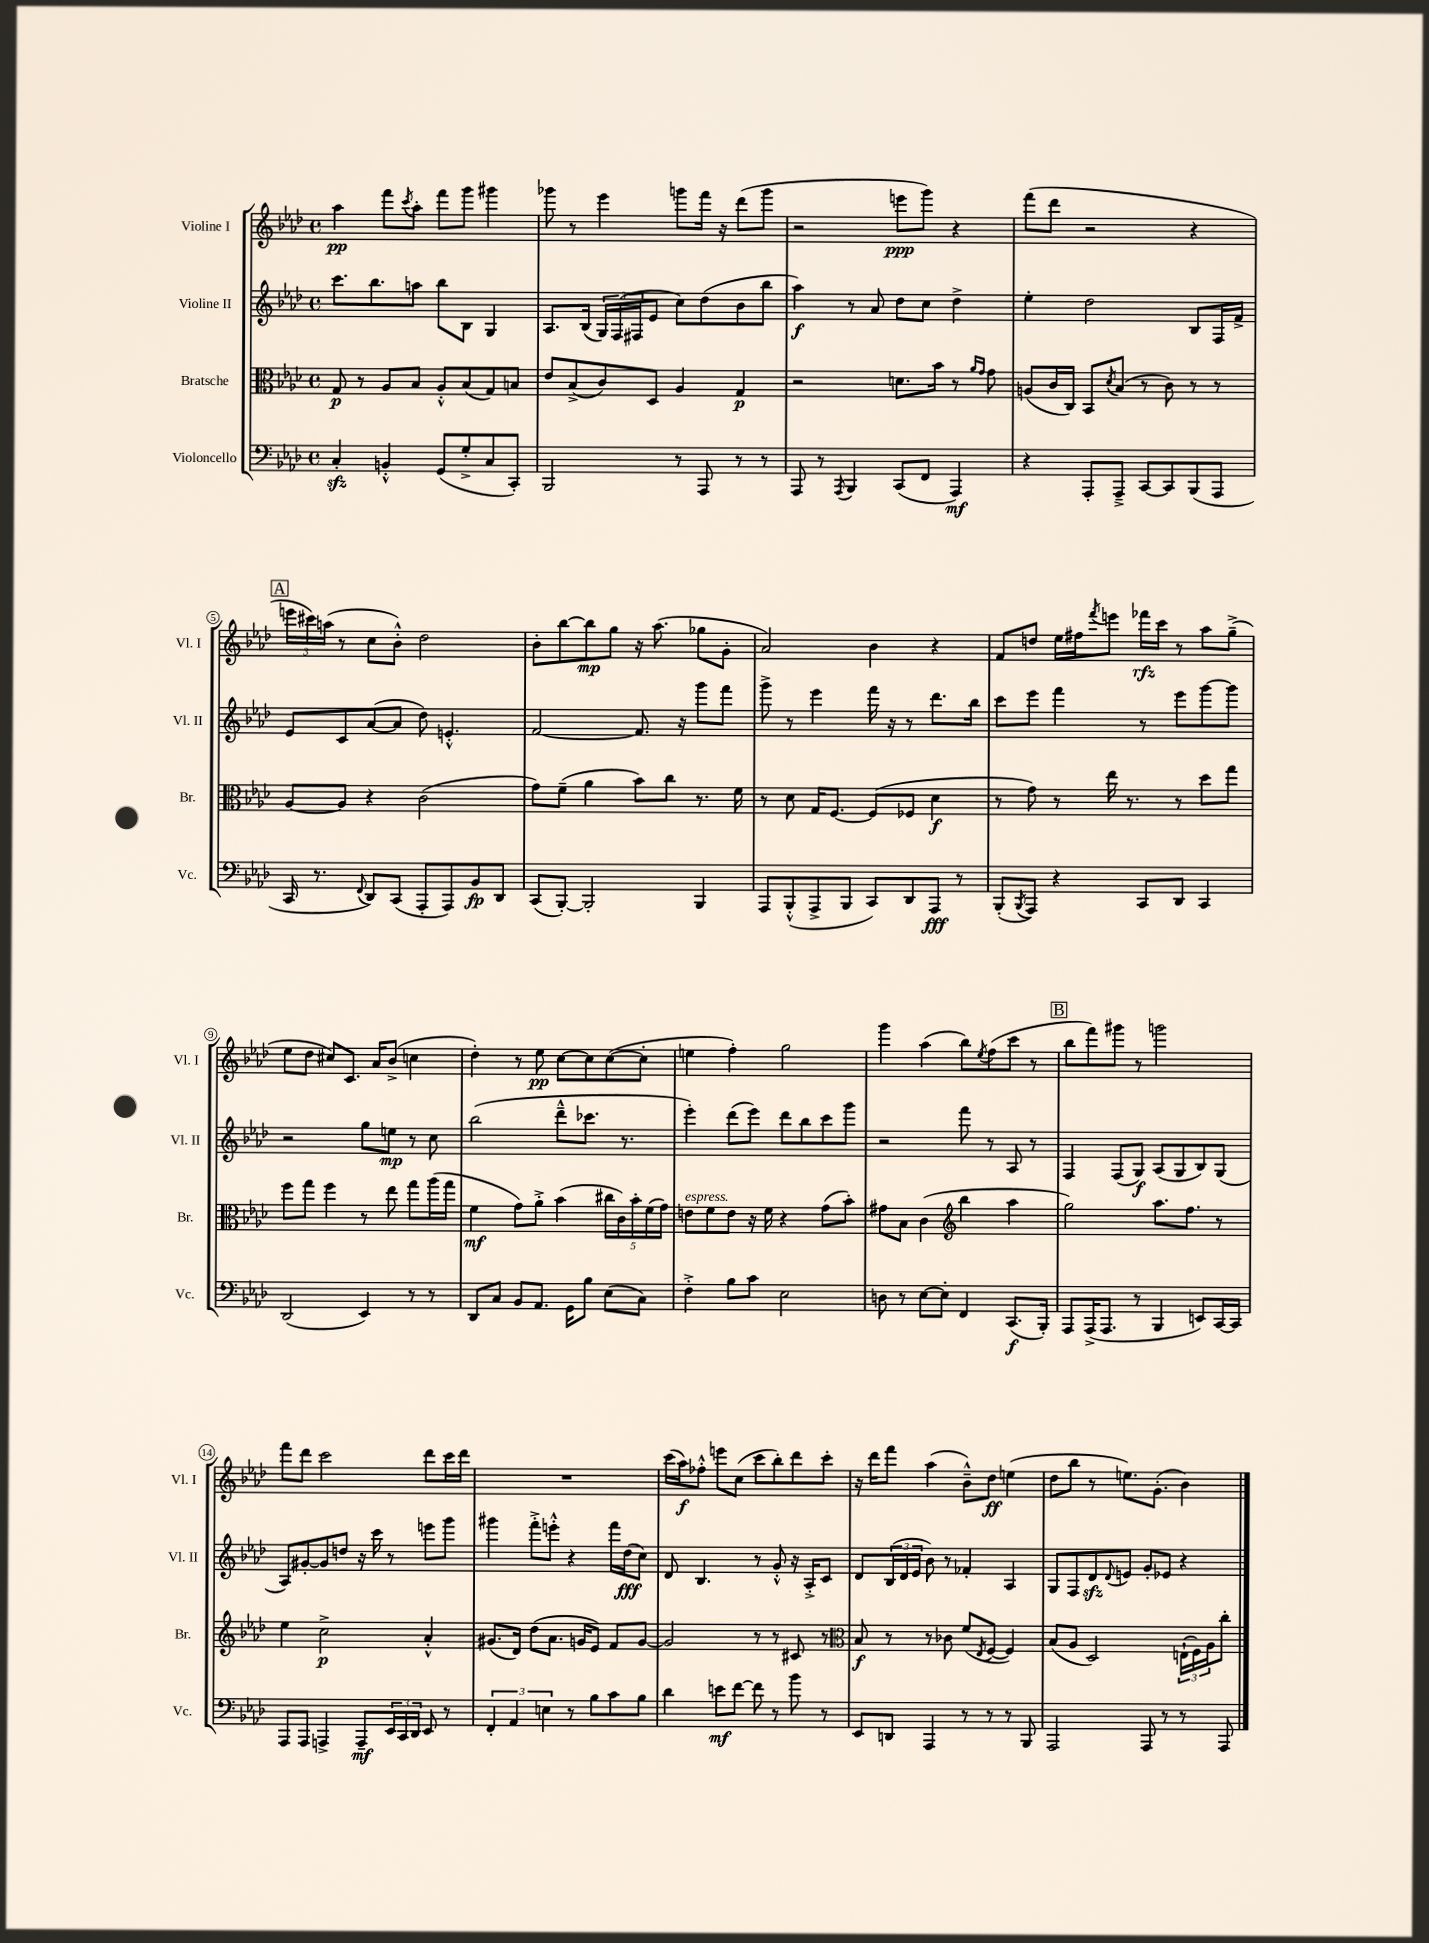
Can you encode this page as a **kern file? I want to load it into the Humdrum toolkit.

**kern	**dynam	**kern	**dynam	**kern	**dynam	**kern	**dynam
*part4	*part4	*part3	*part3	*part2	*part2	*part1	*part1
*staff4	*staff4	*staff3	*staff3	*staff2	*staff2	*staff1	*staff1
*I"Violoncello	*	*I"Bratsche	*	*I"Violine II	*	*I"Violine I	*
*I'Vc.	*	*I'Br.	*	*I'Vl. II	*	*I'Vl. I	*
*clefF4	*	*clefC3	*	*clefG2	*	*clefG2	*
*k[b-e-a-d-]	*	*k[b-e-a-d-]	*	*k[b-e-a-d-]	*	*k[b-e-a-d-]	*
*M4/4	*	*M4/4	*	*M4/4	*	*M4/4	*
*met(c)	*	*met(c)	*	*met(c)	*	*met(c)	*
=1	=1	=1	=1	=1	=1	=1	=1
4Czz'/	.	8G/	p	8.ccc\L	.	4aa-\	pp
.	.	8r	.	.	.	.	.
.	.	.	.	8.bb-\	.	.	.
4BBn'^^/	.	8A-/L	.	.	.	8fff\L	.
.	.	.	.	.	.	8qccc/	.
.	.	8B-/J	.	8aan\J	.	8aa-'\J	.
(8GG/L	.	8A-'^^/L	.	8bb-\L	.	8fff\L	.
8G'^/	.	(8B-/	.	8B-\J	.	8ggg\J	.
8C/	.	8G/)	.	4G/	.	4ggg#X\	.
8CC'/J)	.	8Bn/J	.	.	.	.	.
=2	=2	=2	=2	=2	=2	=2	=2
2BBB-/	.	8e-/L	.	8.A-/L	.	8ggg-X\	.
.	.	(8B-^/	.	.	.	8r	.
.	.	.	.	(16B-/Jk	.	.	.
.	.	8c/)	.	24G/LL)	.	4eee-\	.
.	.	.	.	(24F/	.	.	.
.	.	.	.	24F#X/J	.	.	.
.	.	8D-/J	.	8e-/J	.	.	.
8r	.	4A-/	.	8cc\L)	.	8gggn\L	.
8AAA-/	.	.	.	(8dd-\	.	16fff\Jk	.
.	.	.	.	.	.	16r	.
8r	.	4G/	p	8b-\	.	(8ddd-\L	.
8r	.	.	.	8bb-\J	.	8ggg\J	.
=3	=3	=3	=3	=3	=3	=3	=3
8AAA-/	.	2r	.	4aa-\)	f	2r	.
8r	.	.	.	.	.	.	.
8qAAA-/	.	.	.	.	.	.	.
4BBB-/	.	.	.	8r	.	.	.
.	.	.	.	8a-/	.	.	.
(8CC/L	.	8.dn\L	.	8dd-\L	.	8eeen\L	ppp
8FF/J	.	.	.	8cc\J	.	8ggg\J)	.
.	.	16b-\Jk	.	.	.	.	.
4AAA-/)	mf	8r	.	4dd-^\	.	4r	.
.	.	16qqa-/LL	.	.	.	.	.
.	.	16qqg/JJ	.	.	.	.	.
.	.	8g\	.	.	.	.	.
=4	=4	=4	=4	=4	=4	=4	=4
4r	.	(8An/L	.	4ee-'\	.	(8fff\L	.
.	.	16c/L	.	.	.	8ddd-\J	.
.	.	16C/JJ)	.	.	.	.	.
8AAA-'/L	.	8BB-/L	.	2dd-\	.	2r	.
.	.	8qd-/	.	.	.	.	.
8AAA-~^/J	.	(8B-/J	.	.	.	.	.
[8CC/L	.	8r	.	.	.	.	.
8CC/]	.	8c\)	.	.	.	.	.
(8BBB-/	.	8r	.	8B-/L	.	4r	.
8AAA-/J	.	8r	.	16F/L	.	.	.
.	.	.	.	16f^/JJ	.	.	.
!!LO:LB:g=z
!!LO:REH:place=s1:t=A
=5	=5	=5	=5	=5	=5	=5	=5
16CC/	.	[8A-/L	.	8e-/L	.	24eeen\LL	.
.	.	.	.	.	.	24ccc#X\)	.
8.r	.	.	.	.	.	.	.
.	.	.	.	.	.	(24aan\JJ	.
.	.	8A-/J]	.	8c/	.	8r	.
8qqFF/	.	.	.	.	.	.	.
8DD-/L)	.	4r	.	([8a-/	.	8cc\L	.
(8CC/J	.	.	.	8a-/J]	.	8b-'^^\J)	.
8AAA-'/L	.	(2c\	.	8dd-\)	.	2dd-\	.
8AAA-/)	.	.	.	4.en'^^/	.	.	.
8BB-/	fp	.	.	.	.	.	.
8DD-/J	.	.	.	.	.	.	.
=6	=6	=6	=6	=6	=6	=6	=6
(8CC/L	.	8g\L)	.	[2f/	.	8b-'\L	.
[8BBB-'/J)	.	(8f~\J	.	.	.	[8bb-\	.
2BBB-'/]	.	4a-\	.	.	.	8bb-\]	mp
.	.	.	.	.	.	8gg\J	.
.	.	8b-\L)	.	8.f/]	.	16r	.
.	.	.	.	.	.	(8.aa-\	.
.	.	8cc\J	.	.	.	.	.
.	.	.	.	16r	.	.	.
4BBB-/	.	8.r	.	8ggg\L	.	8gg-X\L	.
.	.	.	.	8fff\J	.	8g'\J	.
.	.	16f\	.	.	.	.	.
=7	=7	=7	=7	=7	=7	=7	=7
8AAA-/L	.	8r	.	8ggg^\	.	2a-/)	.
(8BBB-'^^/	.	8d-\	.	8r	.	.	.
8AAA-^/	.	16G/KL	.	4eee-\	.	.	.
.	.	[8.F/J	.	.	.	.	.
8BBB-/J	.	.	.	.	.	.	.
8CC/L)	.	(8F/L]	.	16fff\	.	4b-\	.
.	.	.	.	16r	.	.	.
8DD-/	.	8F-X/J	.	8r	.	.	.
8AAA-/J	fff	4d-\	f	8.ddd-\L	.	4r	.
8r	.	.	.	.	.	.	.
.	.	.	.	16bb-\Jk	.	.	.
=8	=8	=8	=8	=8	=8	=8	=8
(8BBB-'/L	.	8r	.	8ccc\L	.	8f/L	.
8qBBB-/	.	.	.	.	.	.	.
8AAA-/J)	.	8g\)	.	8eee-\J	.	8ddn/J	.
4r	.	8r	.	4fff\	.	16ee-\LL	.
.	.	.	.	.	.	16ff#X\J	.
.	.	.	.	.	.	8qfff/	.
.	.	16ee-\	.	.	.	8eeen\J	.
.	.	8.r	.	.	.	.	.
8CC/L	.	.	.	8r	.	16fff-X\LL	rfz
.	.	.	.	.	.	16ccc\JJ	.
8DD-/J	.	8r	.	8eee-\L	.	8r	.
4CC/	.	8dd-\L	.	[8ggg\	.	8aa-\L	.
.	.	8gg\J	.	8ggg\J]	.	(8gg~^\J	.
!!LO:LB:g=z
=9	=9	=9	=9	=9	=9	=9	=9
(2DD-/	.	8ff\L	.	2r	.	8ee-\L	.
.	.	8gg\J	.	.	.	8dd-\J	.
.	.	4ff\	.	.	.	8cc#X/L)	.
.	.	.	.	.	.	8.c/J	.
4EE-/)	.	8r	.	8gg\L	.	.	.
.	.	.	.	.	.	16a-/KL	.
.	.	8ee-\	.	8een\J	mp	(8b-^/J	.
8r	.	8gg\L	.	8r	.	4ccn\	.
8r	.	(16aa-\L	.	8cc\	.	.	.
.	.	16gg\JJ	.	.	.	.	.
=10	=10	=10	=10	=10	=10	=10	=10
8DD-/L	.	4f\	mf	(2bb-\	.	4dd-'\)	.
8C/J	.	.	.	.	.	.	.
8BB-/L	.	8g\L)	.	.	.	8r	.
8.AA-/J	.	8a-'^\J	.	.	.	8ee-\	pp
.	.	(4b-\	.	8ddd-~^^\L	.	[8cc\L	.
16GG\KL	.	.	.	.	.	.	.
8B-\J	.	.	.	8.ccc-X\J	.	8cc\]	.
(8E-\L	.	20cc#X\LL	.	.	.	([8cc\	.
.	.	20c\)	.	.	.	.	.
.	.	.	.	8.r	.	.	.
.	.	20b-'\	.	.	.	.	.
8C\J)	.	.	.	.	.	8cc'\J]	.
.	.	(20f\	.	.	.	.	.
.	.	20g\JJ)	.	.	.	.	.
=11	=11	=11	=11	=11	=11	=11	=11
!	!	!LO:TX:a:i:t=espress.	!	!	!	!	!
4F'^\	.	8en\L	.	4eee-'\)	.	4een\	.
.	.	8f\	.	.	.	.	.
8B-\L	.	8e\J	.	(8ddd-\L	.	4ff'\)	.
8c\J	.	16r	.	8eee-\J)	.	.	.
.	.	16f\	.	.	.	.	.
2E-\	.	4r	.	8ddd-\L	.	2gg\	.
.	.	.	.	8bb-\	.	.	.
.	.	(8g\L	.	8ccc\	.	.	.
.	.	8b-'\J)	.	8ggg\J	.	.	.
=12	=12	=12	=12	=12	=12	=12	=12
8Dn\	.	8g#X\L	.	2r	.	4ggg\	.
8r	.	8B-\J	.	.	.	.	.
[8E-\L	.	(4c\	.	.	.	(4aa-\	.
8E-'\J]	.	.	.	.	.	.	.
*	*	*clefG2	*	*	*	*	*
4FF/	.	4bb-\	.	8fff\	.	8bb-\L)	.
.	.	.	.	.	.	8qee-/	.
.	.	.	.	8r	.	(8ff\	.
(8.CC/L	f	4aa-\	.	8A-/	.	8ccc\J	.
.	.	.	.	8r	.	8r	.
16BBB-'/Jk)	.	.	.	.	.	.	.
!!LO:REH:place=s1:t=B
=13	=13	=13	=13	=13	=13	=13	=13
8AAA-/L	.	2gg\)	.	4F/	.	8bb-\L	.
(16AAA-^/K	.	.	.	.	.	8fff\)	.
8.AAA-/J	.	.	.	.	.	.	.
.	.	.	.	(8F/L	.	8ggg#X\J	.
8r	.	.	.	8G/J)	f	8r	.
4BBB-/	.	8.aa-\L	.	(8A-/L	.	2gggn\	.
.	.	.	.	8G/	.	.	.
.	.	8.ff\J	.	.	.	.	.
8EEn/L)	.	.	.	8B-/)	.	.	.
[16CC/L	.	8r	.	(8G/J	.	.	.
16CC/JJ]	.	.	.	.	.	.	.
!!LO:LB:g=z
=14	=14	=14	=14	=14	=14	=14	=14
8AAA-/L	.	4ee-\	.	8A-/L)	.	8fff\L	.
8AAA-/J	.	.	.	[8g#X'/	.	8ddd-\J	.
4AAAn^/	.	2cc^\	p	8g#/]	.	2ccc\	.
.	.	.	.	8ddn/J	.	.	.
8AAA~/L	mf	.	.	16r	.	.	.
.	.	.	.	16ccc\	.	.	.
24EE-/L	.	.	.	8r	.	.	.
24CC/	.	.	.	.	.	.	.
24DD-/JJ	.	.	.	.	.	.	.
8EE-/	.	4a-'^^/	.	8eeen\L	.	8ddd-\L	.
8r	.	.	.	8ggg\J	.	16ccc\L	.
.	.	.	.	.	.	16ddd-\JJ	.
=15	=15	=15	=15	=15	=15	=15	=15
6FF'/	.	(8.g#X/L	.	4ggg#X\	.	1r	.
6AA-/	.	.	.	.	.	.	.
.	.	16d-/Jk)	.	.	.	.	.
.	.	(8dd-\L	.	8fff'^\L	.	.	.
6En\	.	.	.	.	.	.	.
.	.	8.a-\J	.	8eeen'^^\J	.	.	.
8r	.	.	.	4r	.	.	.
.	.	16gn/KL	.	.	.	.	.
8B-\L	.	8e-/J)	.	.	.	.	.
8c\	.	8f/L	.	16fff\LL	.	.	.
.	.	.	.	(16dd-\J	fff	.	.
8B-\J	.	[8g/J	.	8cc\J)	.	.	.
=16	=16	=16	=16	=16	=16	=16	=16
4d-\	.	2g/]	.	8d-/	.	(16ccc\LL	.
.	.	.	.	.	.	16aa-\J)	f
.	.	.	.	4.B-/	.	8ff-X'^^\J	.
8en\L	mf	.	.	.	.	8eeen\L	.
[8f\J	.	.	.	.	.	(8cc\J	.
8f\]	.	8r	.	8r	.	8ccc\L	.
8r	.	8r	.	8g'^^/	.	8bb-'\)	.
8b-\	.	8c#X/	.	16r	.	8ddd-\	.
.	.	.	.	16A-'^/KL	.	.	.
8r	.	8r	.	8c/J	.	8ccc'\J	.
=17	=17	=17	=17	=17	=17	=17	=17
*	*	*clefC3	*	*	*	*	*
8EE-/L	.	8B-/	f	8d-/L	.	16r	.
.	.	.	.	.	.	16ddd-\KL	.
8DDn/J	.	8r	.	(24B-/L	.	8fff\J	.
.	.	.	.	24d-/	.	.	.
.	.	.	.	24e-/JJ	.	.	.
4AAA-/	.	8r	.	8b-\)	.	(4aa-\	.
.	.	8c-X\	.	8r	.	.	.
8r	.	(8f/L	.	4f-X'/	.	8b-~^^\L)	.
.	.	8qE-/	.	.	.	.	.
8r	.	[8F/J	.	.	.	8dd-\J	ff
8r	.	4F/])	.	4A-/	.	(4een\	.
8BBB-/	.	.	.	.	.	.	.
=18	=18	=18	=18	=18	=18	=18	=18
2AAA-/	.	(8B-/L	.	8G/L	.	8dd-\L	.
.	.	8A-/J	.	8F/	.	8bb-\J	.
.	.	2D-/)	.	8d-zz/	.	8r	.
.	.	.	.	8qqd-/	.	.	.
.	.	.	.	8en/J	.	8.een\L)	.
8AAA-/	.	.	.	8g'/L	.	.	.
.	.	.	.	.	.	(8.g'\J	.
8r	.	.	.	8e-X/J	.	.	.
8r	.	(24En`\LL	.	4r	.	4b-\)	.
.	.	24F\)	.	.	.	.	.
.	.	24A-\J	.	.	.	.	.
8AAA-/	.	8cc'\J	.	.	.	.	.
==	==	==	==	==	==	==	==
*-	*-	*-	*-	*-	*-	*-	*-
